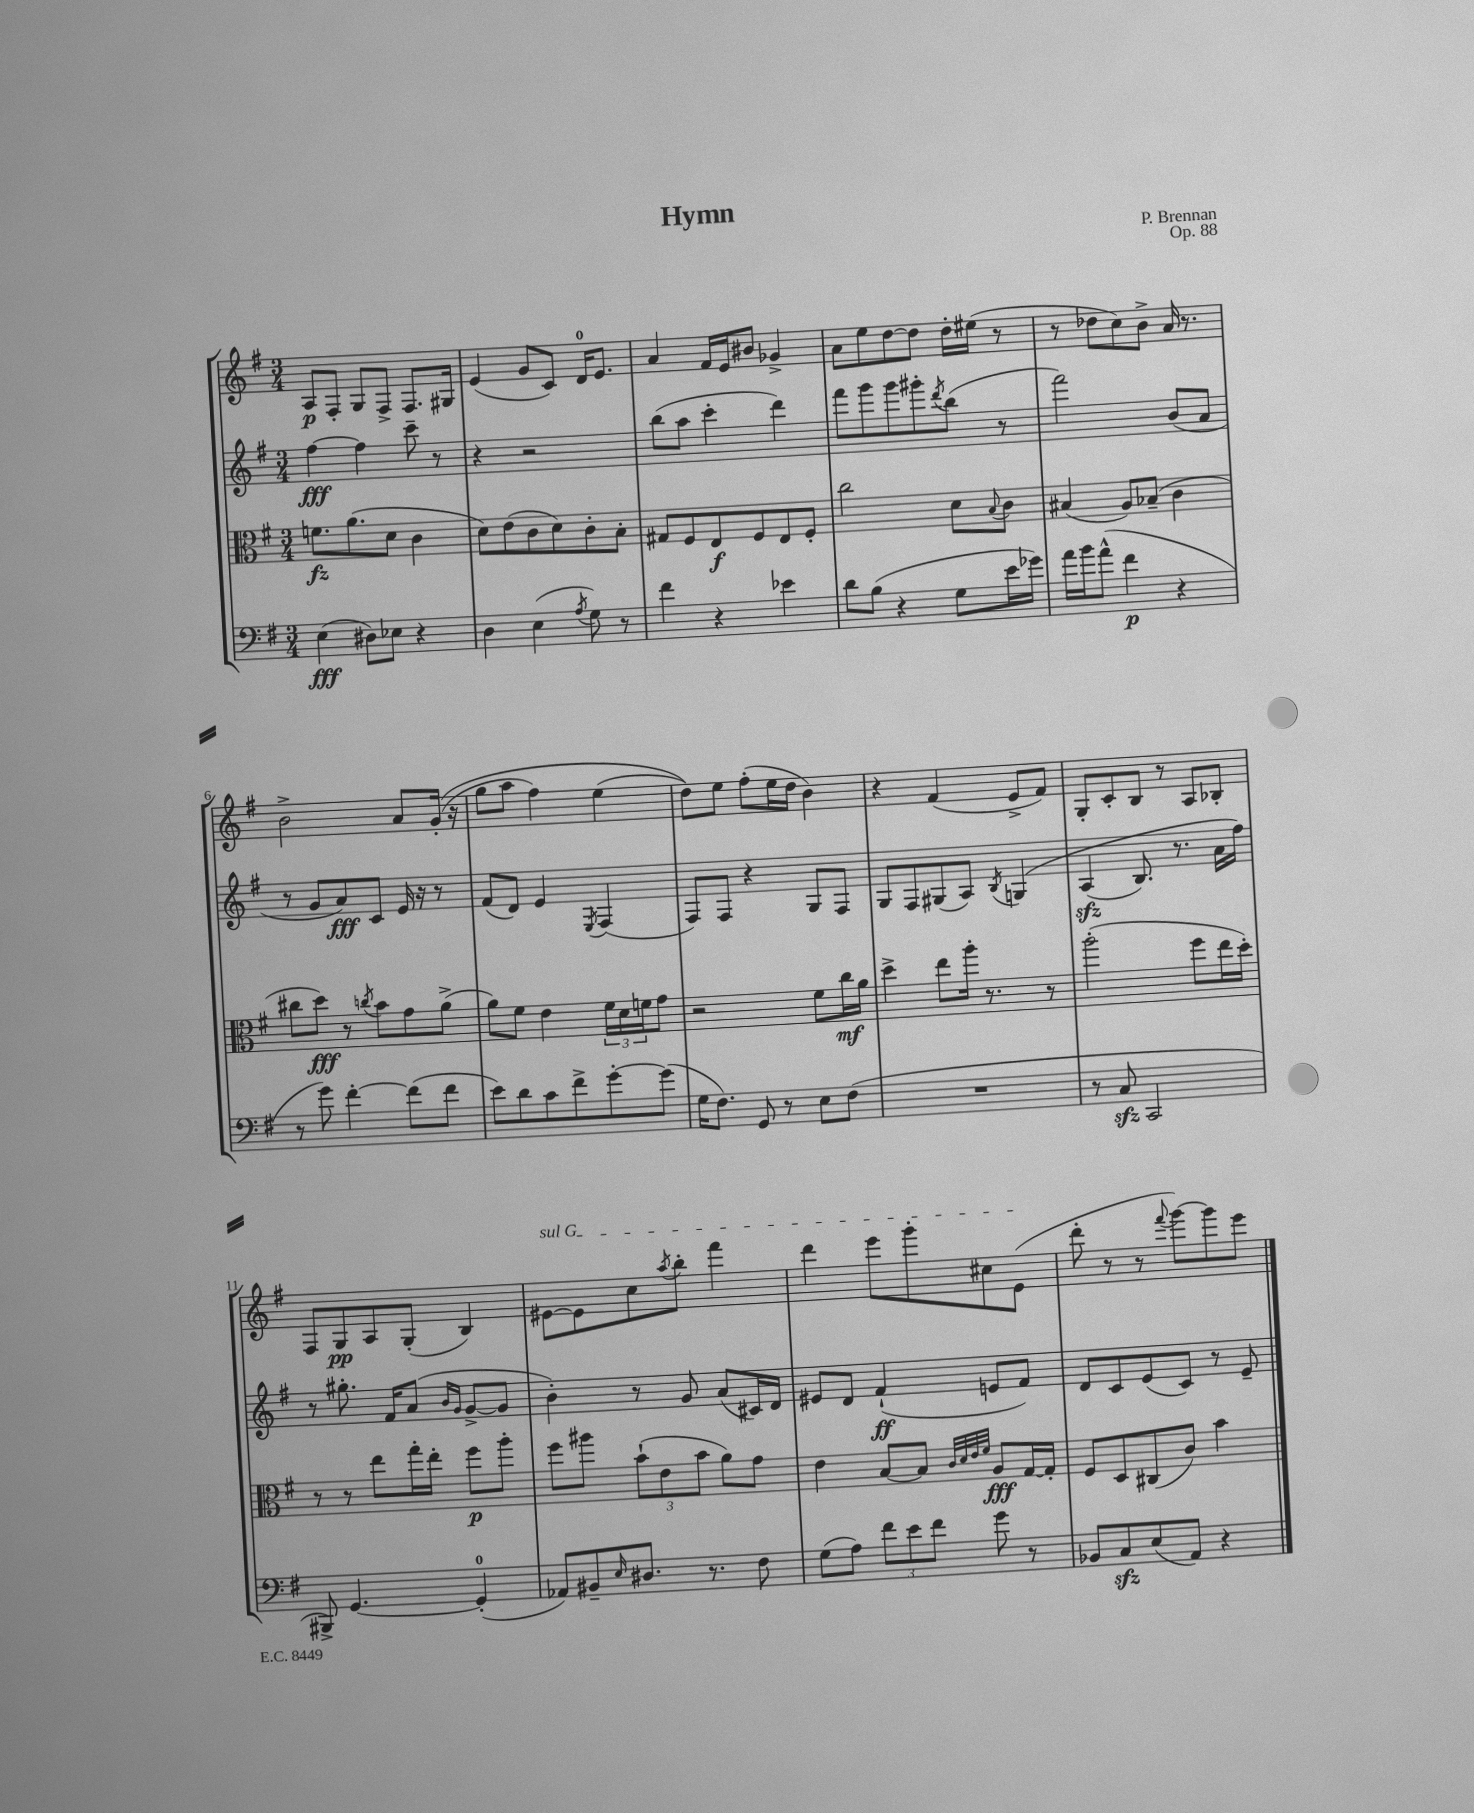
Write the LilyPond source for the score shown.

\header { title = "Hymn" composer = "P. Brennan" opus = "Op. 88" }
<<
\new StaffGroup <<
\new Staff = "s0" {
    \clef treble \key g \major \numericTimeSignature \time 3/4
    a8\p fis8-. g8 fis8-> fis8. gis16 |
    e'4( g'8 c'8) d'16-0 e'8. |
    a'4 fis'16 e'16 bis'8 ges'4-> |
    a'8 e''8 d''8~ d''8 d''16-. eis''16( r8 |
    r8 des''8 c''8) b'8-> a'16 r8. |
    b'2-> a'8 g'16-.(\( r16 |
    g''8 a''8 fis''4) e''4( |
    d''8)\) e''8 fis''8-.( e''16 d''16 b'4) |
    r4 fis'4( e'8-> fis'8) |
    g8-. c'8-. b8 r8 a8 bes8-. |
    fis8 g8\pp a8 g8-.( b4) |
    \once \override TextSpanner.bound-details.left.text = \markup { \italic "sul G" } eis'8~\startTextSpan eis'8 c''8 \acciaccatura { a''8 } b''8-. fis'''4 |
    d'''4 e'''8 g'''8-. cis''8 e'8\stopTextSpan( |
    d'''8-. r8 r8 \appoggiatura { fis'''8 } g'''8~) g'''8 e'''8 \bar "|." |
}
\new Staff = "s1" {
    \clef treble \key g \major \numericTimeSignature \time 3/4
    fis''4~\fff fis''4 c'''8-- r8 |
    r4 r2 |
    b''8( a''8 c'''4-. d'''4) |
    fis'''8 g'''8 g'''8 gis'''8-. \acciaccatura { d'''8 } b''8( r8 |
    fis'''2) b'8( a'8 |
    r8 g'8 a'8\fff) c'8 e'16 r16 r8 |
    fis'8( d'8) e'4 \acciaccatura { e8 } fis4( |
    fis8) fis8 r4 g8 fis8 |
    g8 fis8 gis8( a8) \acciaccatura { b8 } g4\( |
    a4\sfz( b8.) r8. a'16 fis''16\) |
    r8 gis''8.-. fis'16 a'8( \grace { b'16 g'16 } g'8~-> g'8 |
    b'4-.) r8 g'8 a'8( cis'16) d'16 |
    eis'8 d'8 fis'4-!\ff( e'8 fis'8) |
    d'8 c'8 e'8( c'8) r8 e'8-- \bar "|." |
}
\new Staff = "s2" {
    \clef alto \key g \major \numericTimeSignature \time 3/4
    f'8.\fz a'8.( d'8 c'4 |
    d'8) e'8( c'8 d'8) c'8-. b8-. |
    gis8 fis8 e8\f fis8 e8 fis8-. |
    c''2 d'8 \appoggiatura { b8 } c'8 |
    bis4( a8) bes8--( c'4 |
    cis''8 d''8\fff) r8 \acciaccatura { c''8 } b'8 g'8 a'8->( |
    a'8) fis'8 e'4 \tuplet 3/2 { fis'16 d'16 f'16 } g'8 |
    r2 fis'8 c''16\mf a'16 |
    d''4-> e''8 a''16-. r8. r8 |
    a''2-.( fis''8 e''16 d''16-.) |
    r8 r8 e''8 g''16-. e''16-. fis''8\p a''8-. |
    fis''8 ais''8 \tuplet 3/2 { b'8-!( e'8 b'8 } a'8) g'8 |
    e'4 b8~ b8 \grace { c'32 d'32 e'32 fis'32 } a8\fff g16~ g16-. |
    fis8 d8 cis8( c'8) b'4 \bar "|." |
}
\new Staff = "s3" {
    \clef bass \key g \major \numericTimeSignature \time 3/4
    e4\fff( dis8) ees8 r4 |
    d4 e4( \acciaccatura { a8 } g8) r8 |
    fis'4 r4 ees'4 |
    d'8 b8( r4 g8 e'16 ges'16) |
    a'16 b'16 a'8-^( fis'4\p r4 |
    r8 g'8) fis'4~-. fis'8( fis'8 |
    e'8) d'8 c'8 fis'8-> g'8~-. g'8( |
    g16 fis8.) g,8 r8 e8 fis8( |
    R2. |
    r8 c8\sfz c,2 |
    bis,,8->) g,4.~ g,4-0-.( |
    aes,8) bis,8-- \grace { e16 } dis8. r8. fis8 |
    g8( a8) \tuplet 3/2 { fis'8 e'8 fis'8 } g'8 r8 |
    bes,8 c8\sfz e8( a,8) r4 \bar "|." |
}
>>
>>
